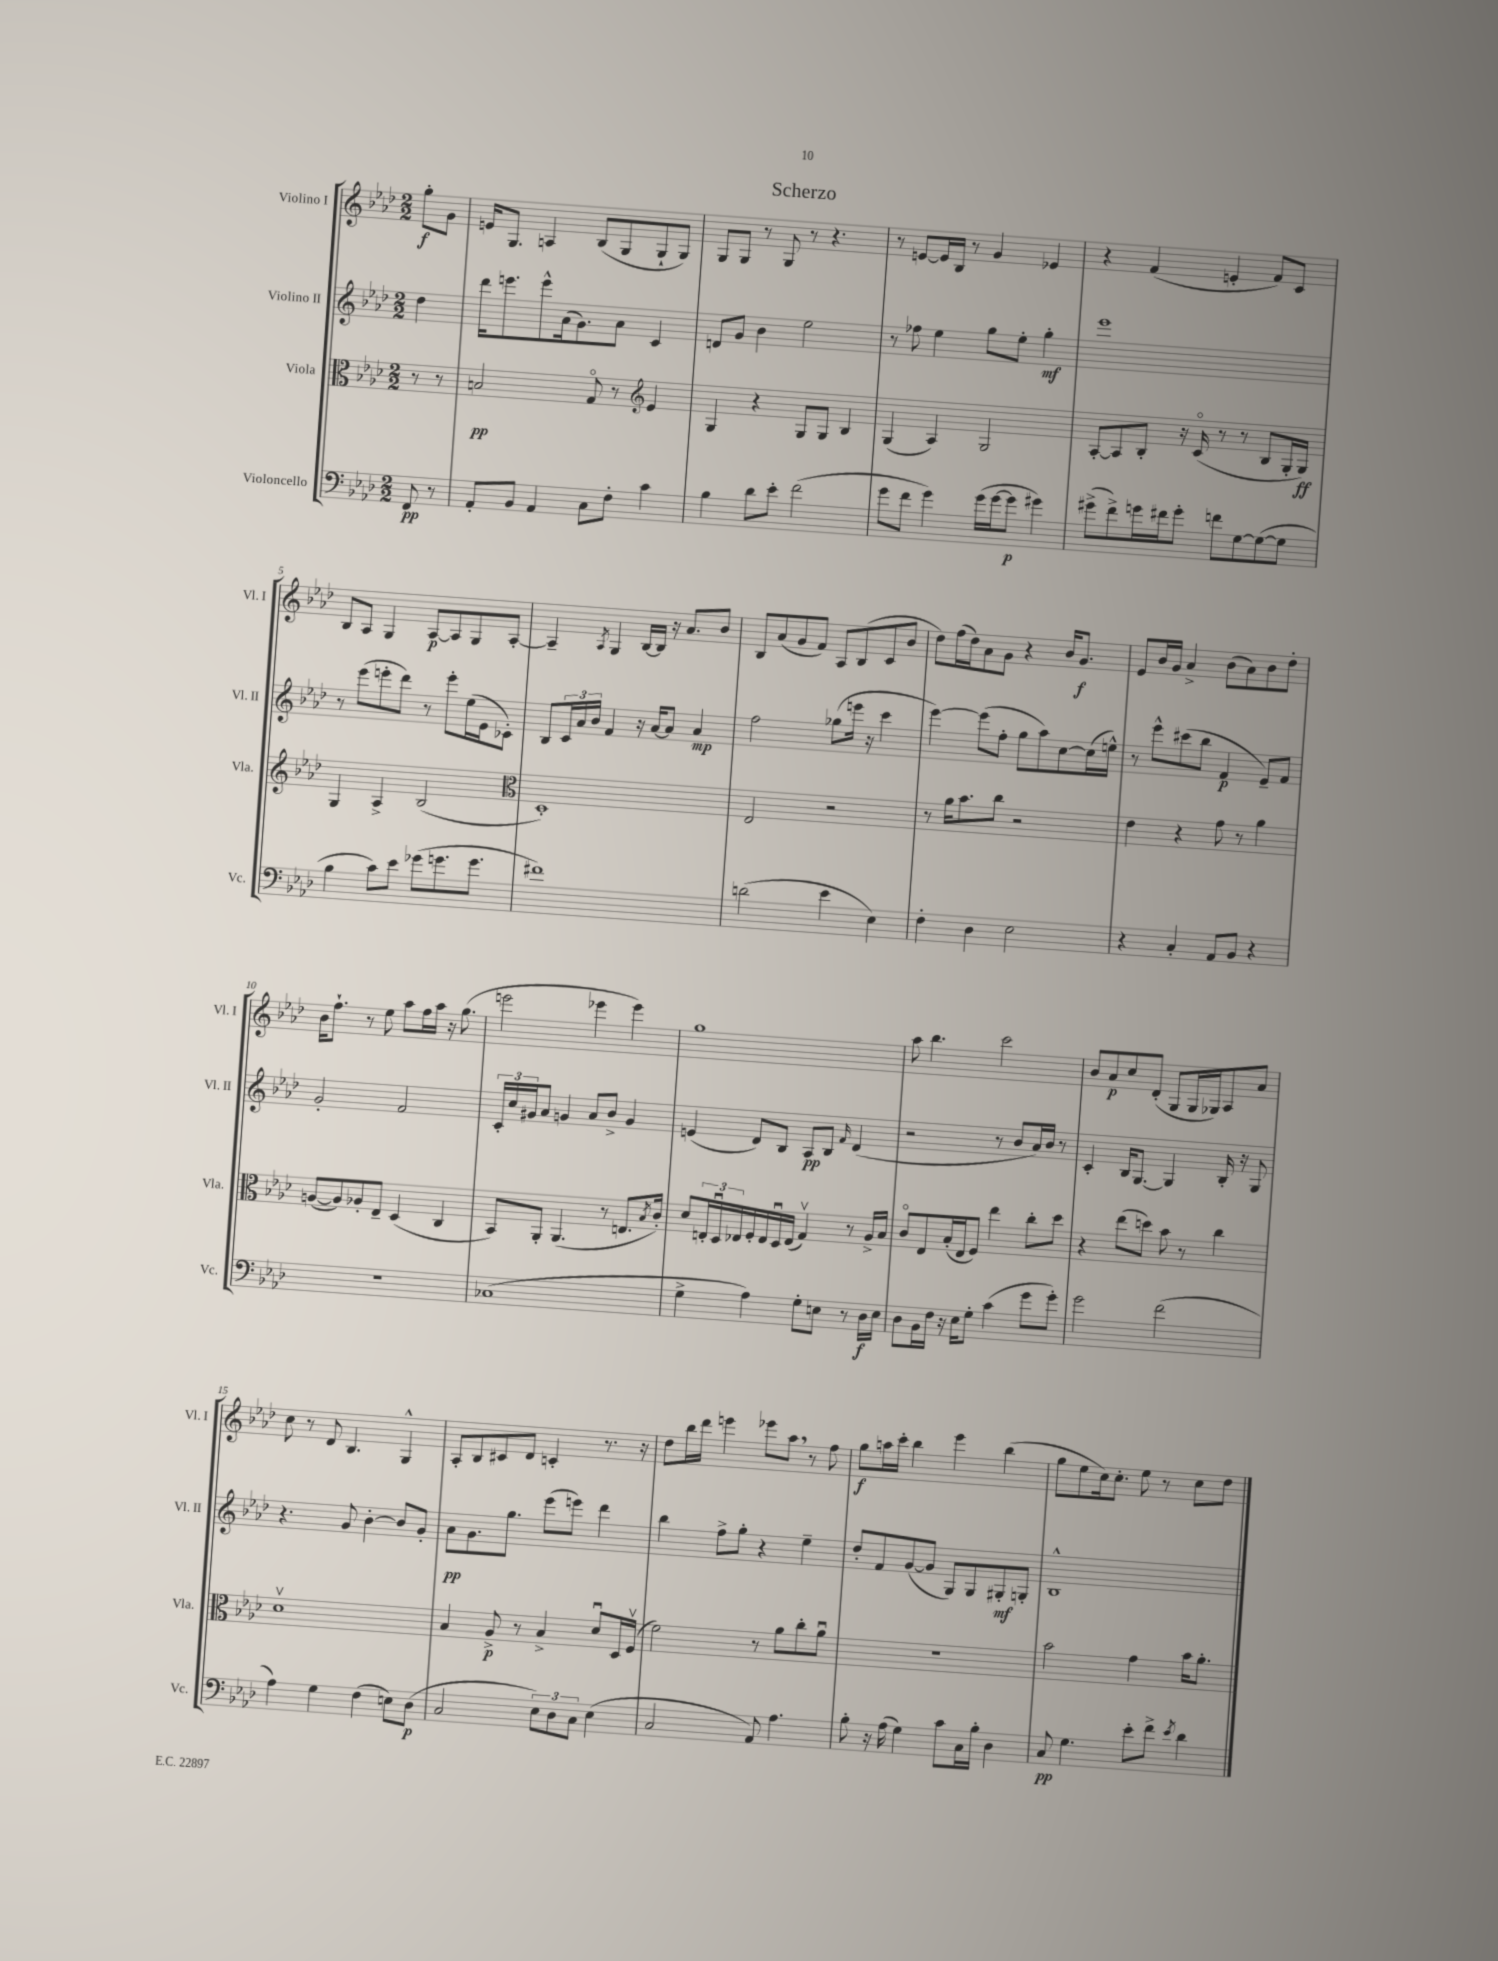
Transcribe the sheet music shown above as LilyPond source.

\header { title = "Scherzo" }
<<
\new StaffGroup <<
\new Staff = "s0" \with { instrumentName = "Violino I" shortInstrumentName = "Vl. I" } {
    \clef treble \key aes \major \numericTimeSignature \time 2/2 \partial 4
    g''8-.\f g'8 |
    e'16 g8. a4 bes8( g8 g8-! g8) |
    g8 g8 r8 g8 r8 r4. |
    r8 e'8~ e'16 bes16 r8 g'4 ees'4 |
    r4 f'4( e'4-. f'8) c'8 |
    bes8 aes8 g4 aes8~\p aes8 g8 aes8~-. |
    aes4-- \acciaccatura { aes8 } g4 bes16~ bes16 r16 aes'8. bes'8 |
    bes8 aes'8( g'8 f'8) aes8 bes8( c'8 bes'8 |
    des''8) f''16( des''16) aes'8 g'8 r4 bes'16 g'8.\f |
    ees'8 bes'16 g'16 aes'4-> bes'8( aes'8) bes'8 des''8-. |
    bes'16 f''8.-! r8 ees''8 aes''8 f''16 aes''16 r16 g''8.( |
    e'''2 ees'''4 ees'''4) |
    g''1 |
    aes''8 bes''4. c'''2 |
    bes'8 aes'8\p c''8 des'8-.( g8 g16 ges16) aes8 aes'8 |
    c''8 r8 des'8 bes4. g4-^ |
    aes8-. bes8 cis'8 des'8 c'4-. r8. r16 |
    des''8 bes''16 des'''16 e'''4 ees'''8 aes''8 \breathe r8 f''8 |
    g''8\f a''16 c'''16-. bes''4 ees'''4 bes''4( |
    g''8 ees''8 c''16) c''8.-. ees''8 r8 c''8 des''8 \bar "|." |
}
\new Staff = "s1" \with { instrumentName = "Violino II" shortInstrumentName = "Vl. II" } {
    \clef treble \key aes \major \numericTimeSignature \time 2/2 \partial 4
    des''4 |
    des'''16 e'''8. e'''8-^ aes'16( g'8.) aes'8 c'4 |
    d'8 g'8 bes'4 ees''2 |
    r8 fes''8 ees''4 g''8 ees''8-. g''4-.\mf |
    ees'''1 |
    r8 ees'''8( e'''8-. des'''8) r8 e'''8-. ees''16( ees'16 ces'8-.) |
    bes8 \tuplet 3/2 { c'16 aes'16 bes'16 } f'4 r16 aes'16~ aes'8 aes'4\mp |
    f''2 ges''8( e'''16 r16 c'''4 |
    ees'''4~) ees'''8( f''8-. g''8 aes''8) c''8~ c''16( e''16-^) |
    r8 ees'''8-^ cis'''8( bes''8 f'4\p ees'8--) f'8 |
    g'2-. f'2 |
    \tuplet 3/2 { c'16-. c''16 gis'16 } aes'8 g'4 aes'8 bes'8-> g'4 |
    e'4( des'8) bes8 aes8\pp bes8 \grace { f'16 } des'4( |
    r2 r8 bes'8 aes'16) bes'16 r8 |
    c'4-. bes16 g8.~ g4 bes16-. r16 g8 |
    r4. g'8 bes'4~-. bes'8 g'8-. |
    aes'8\pp g'8. g''8. ees'''8( e'''8) des'''4 |
    bes''4 f''8-> g''8-. r4 ees''4-- |
    des''8-. f'8 g'8~( g'8 g8) g8 gis8-.\mf g8-. |
    bes1-^ \bar "|." |
}
\new Staff = "s2" \with { instrumentName = "Viola" shortInstrumentName = "Vla." } {
    \clef alto \key aes \major \numericTimeSignature \time 2/2 \partial 4
    r8 r8 |
    b2\pp g8\flageolet r8 \clef treble ees'4 |
    g4 r4 g8 g8 bes4 |
    g4( aes4) g2 |
    aes8~-. aes8 bes8-. r16 c'16\flageolet( r8 r8 bes8 g16-. g16\ff) |
    g4 aes4-> bes2( |
    \clef alto des1-.) |
    ees2 r2 |
    r8 aes'16 bes'8. c''8 r2 |
    ees'4 r4 g'8 r8 aes'4 |
    a8~( a8) aes8-. ees8-- des4( c4 |
    bes,8) aes,8-. aes,4.( r8 e8. \acciaccatura { bes8 } c'16-.) |
    des'8 \tuplet 3/2 { e16-. des16\downbow ees16 } f16-. ees16 des16\downbow ees16( g4\upbow) r8 aes16-> bes16 |
    c'8\flageolet ees8 bes16-.( ees16 f8) ees''4 c''8-. des''8 |
    r4 ees''8( d''8) bes'8 r8 c''4 |
    des'1\upbow |
    bes4 aes8->\p r8 bes4-> des'8\downbow des16 f16\upbow( |
    f'2) r8 aes'8 c''8-. aes'8\downbow |
    R1 |
    bes'2 g'4 bes'16 aes'8.-. \bar "|." |
}
\new Staff = "s3" \with { instrumentName = "Violoncello" shortInstrumentName = "Vc." } {
    \clef bass \key aes \major \numericTimeSignature \time 2/2 \partial 4
    f,8\pp r8 |
    aes,8-. bes,8 aes,4 c8 f8-. c'4 |
    bes4 des'8 ees'8-. f'2( |
    g'8 f'8 g'4) g'16( g'16~ g'8\p gis'4) |
    gis'8->( f'8->) g'16 fis'16 g'8-. f'8 g8~ g8~( g8 |
    bes4 c'8) ees'8 ges'8( g'8. g'8. |
    fis'1) |
    d'2( ees'4 ees4) |
    f4-. des4 ees2 |
    r4 c4-. aes,8 bes,8 r4 |
    r1 |
    ces1( |
    g4-> aes4) g8-. e8 r8 des16\f e16 |
    des8 bes,16 f16 r16 ees16 g8-. c'4( g'8 g'8-.) |
    g'2 f'2( |
    aes4) g4 f4( e8) des8\p( |
    c2 \tuplet 3/2 { ees8) des8 c8 } ees4( |
    c2 aes,8) aes4. |
    bes8-. r16 aes16( g4) c'8 c16 bes16-. des4 |
    c8\pp g4. ees'8-. f'8-> \acciaccatura { ees'8 } des'4 \bar "|." |
}
>>
>>
